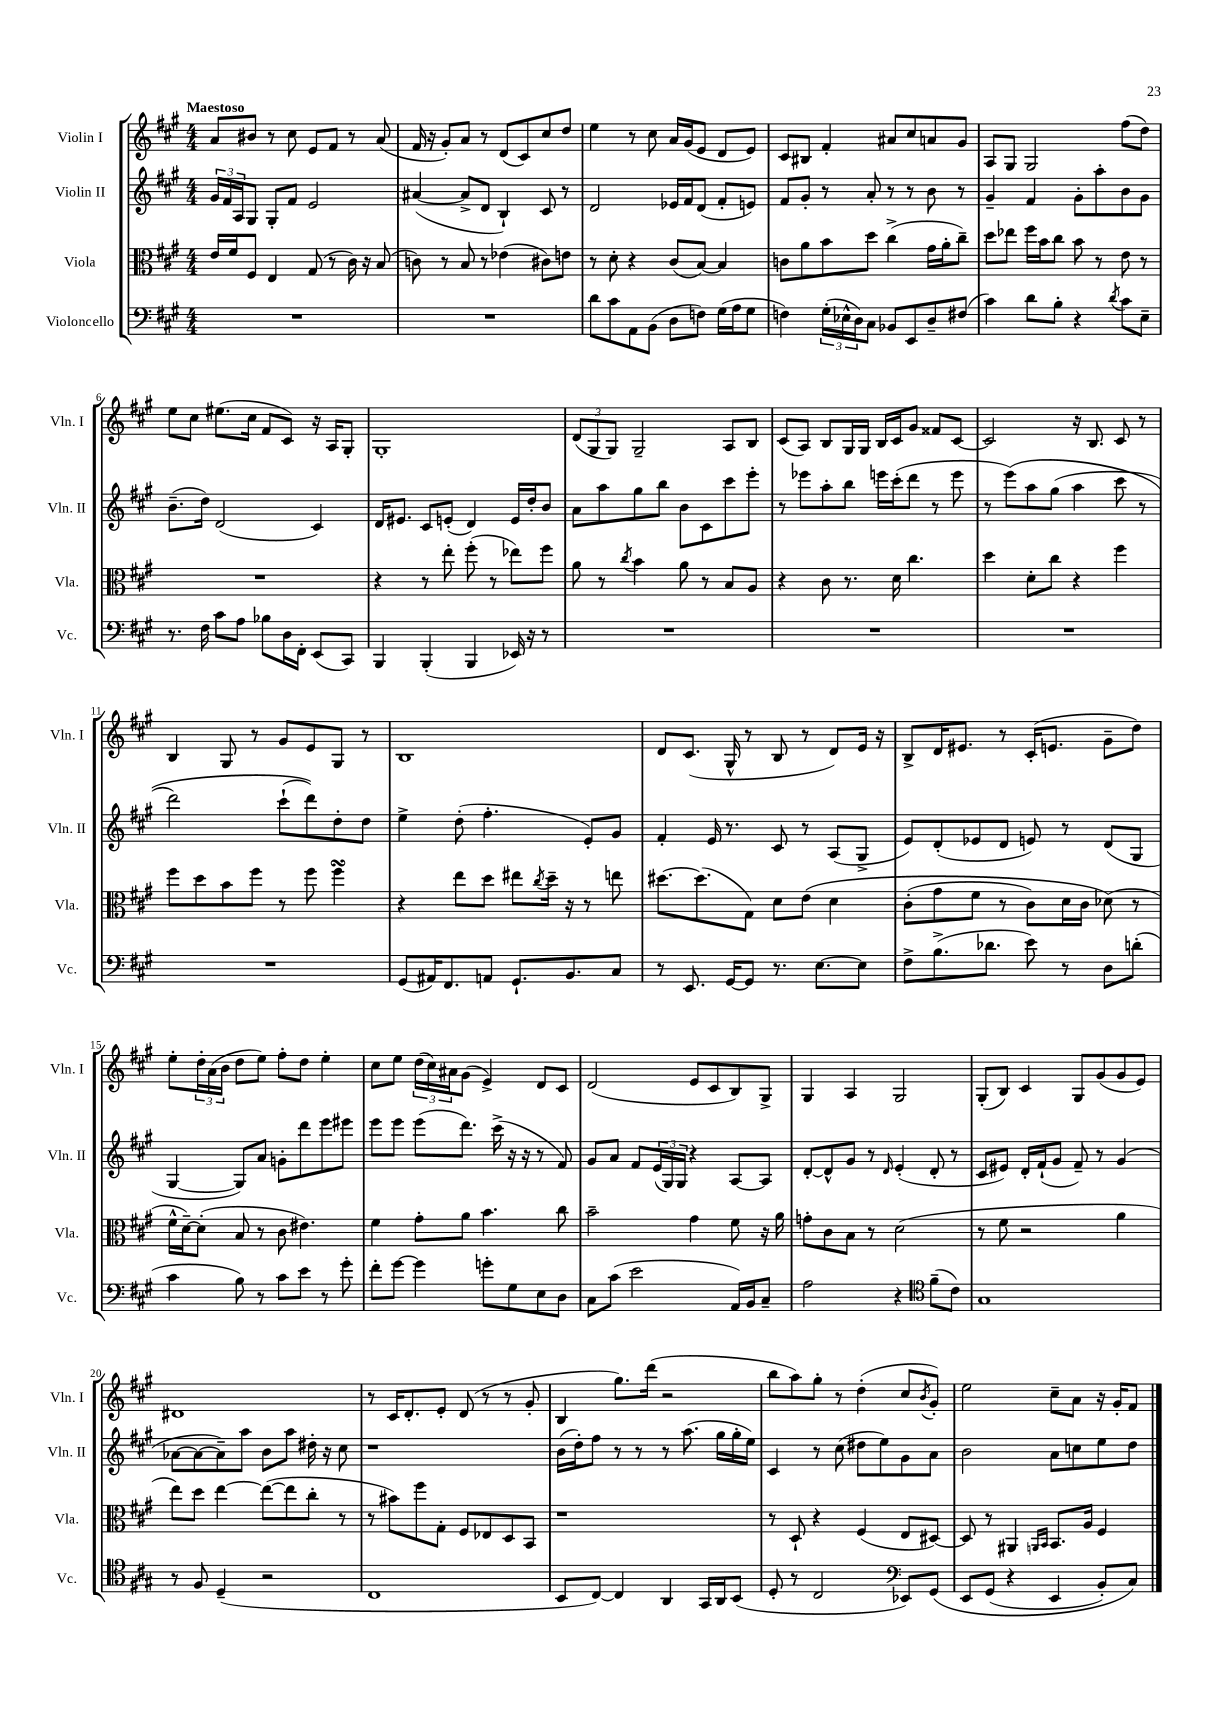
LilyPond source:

<<
\new StaffGroup <<
\new Staff = "s0" \with { instrumentName = "Violin I" shortInstrumentName = "Vln. I" } {
    \clef treble \key a \major \numericTimeSignature \time 4/4 \tempo "Maestoso"
    a'8 bis'8 r8 cis''8 e'8 fis'8 r8 a'8( |
    fis'16 r16 gis'8-.) a'8 r8 d'8( cis'8) cis''8 d''8 |
    e''4 r8 cis''8 a'16 gis'16( e'8 d'8 e'8) |
    cis'8 bis8 fis'4-. ais'8 cis''8 a'8 gis'8 |
    a8 gis8 gis2 fis''8( d''8) |
    e''8 cis''8 eis''8.( cis''16 fis'8 cis'8) r16 a16 gis8-. |
    gis1-. |
    \tuplet 3/2 { d'8( gis8 gis8) } gis2-- a8 b8 |
    cis'8( a8) b8 gis16 gis16 b16 cis'16 gis'8 fisis'8 cis'8~ |
    cis'2 r16 b8. cis'8 r8 |
    b4 gis8 r8 gis'8 e'8 gis8 r8 |
    b1 |
    d'8 cis'8.( gis16-^ r8 b8 r8 d'8) e'16 r16 |
    b8-> d'16 eis'8. r8 cis'16-.( e'8. gis'8-- d''8) |
    e''8-. \tuplet 3/2 { d''16-. a'16( b'16 } d''8 e''8) fis''8-. d''8 e''4-. |
    cis''8 e''8 \tuplet 3/2 { d''16( cis''16) ais'16 } gis'8( e'4->) d'8 cis'8 |
    d'2( e'8 cis'8 b8) gis8-> |
    gis4 a4 gis2 |
    gis8-.( b8) cis'4 gis8 gis'8( gis'8 e'8) |
    dis'1 |
    r8 cis'16 d'8.-. e'8-. d'8( r8 r8 gis'8-. |
    b4 gis''8.) d'''16( r2 |
    b''8 a''8) gis''8-. r8 d''4-.( cis''8 \acciaccatura { b'8 } gis'8-.) |
    e''2 cis''8-- a'8 r16 gis'16-. fis'8 \bar "|." |
}
\new Staff = "s1" \with { instrumentName = "Violin II" shortInstrumentName = "Vln. II" } {
    \clef treble \key a \major \numericTimeSignature \time 4/4
    \tuplet 3/2 { gis'16 fis'16 a16 } gis8 gis8-. fis'8 e'2 |
    ais'4~( ais'8-> d'8 b4-!) cis'8 r8 |
    d'2 ees'16 fis'16 d'8( fis'8-. e'8) |
    fis'8 gis'8-. r8 a'8-. r8 r8 b'8 r8 |
    gis'4-- fis'4 gis'8-. a''8-. b'8 gis'8 |
    b'8.--( d''16) d'2( cis'4) |
    d'16 eis'8. cis'8 e'8-.( d'4) e'16 d''16-. b'8 |
    a'8 a''8 gis''8 b''8 b'8 cis'8 cis'''8 e'''8-. |
    r8 ees'''8 a''8-. b''8 e'''16 cis'''16-.( d'''8 r8 e'''8 |
    r8 e'''8)\( a''8 gis''8( a''4 cis'''8 r8 |
    d'''2) cis'''8-!( d'''8)\) d''8-. d''8 |
    e''4-> d''8-.( fis''4.-. e'8-.) gis'8 |
    fis'4-. e'16 r8. cis'8 r8 a8( gis8-> |
    e'8) d'8-.( ees'8 d'8 e'8) r8 d'8( gis8 |
    gis4~ gis8) a'8 g'8-. d'''8 e'''8 eis'''8 |
    e'''8 e'''8 e'''8( d'''8.) cis'''16->( r16 r16 r8 fis'8) |
    gis'8 a'8 fis'8 \tuplet 3/2 { e'16( gis16) gis16 } r4 a8~ a8 |
    d'8~-. d'8-^ gis'8 r8 \grace { d'16 } e'4-.( d'8-. r8 |
    cis'8 eis'8) d'16-. fis'16-!( gis'8 fis'8--) r8 gis'4( |
    aes'8~ aes'8~ aes'8--) a''8 b'8 a''8 dis''16-. r16 cis''8 |
    r1 |
    b'16( d''16-.) fis''8 r8 r8 r8 a''8.( gis''16 gis''16-. e''16) |
    cis'4 r8 cis''8( dis''8 e''8) gis'8 a'8 |
    b'2 a'8 c''8 e''8 d''8 \bar "|." |
}
\new Staff = "s2" \with { instrumentName = "Viola" shortInstrumentName = "Vla." } {
    \clef alto \key a \major \numericTimeSignature \time 4/4
    e'16 fis'16 fis8 e4 gis8( r8 cis'16) r16 b8( |
    c'8) r8 b8 r8 ees'4( cis'8) e'8 |
    r8 d'8-. r4 cis'8( b8~) b4 |
    c'8 a'8 b'8 d''8 cis''4->( gis'16 a'16-. cis''8--) |
    d''8 ees''8 fis''16 b'16 cis''8 b'8 r8 e'8 r8 |
    R1 |
    r4 r8 e''8-. fis''8-.( r8 ees''8) fis''8 |
    a'8 r8 \acciaccatura { cis''8 } b'4 a'8 r8 b8 a8 |
    r4 cis'8 r8. d'16 cis''4. |
    d''4 d'8-. cis''8 r4 fis''4 |
    fis''8 d''8 b'8 fis''8 r8 fis''8 fis''4\turn |
    r4 e''8 d''8 eis''8 \acciaccatura { cis''8 } d''16-- r16 r8 e''8 |
    dis''8.~ dis''8.( gis8) d'8 e'8\( d'4 |
    cis'8-.( gis'8 fis'8 r8 cis'8) d'16 cis'16 des'8(\) r8 |
    fis'16-^ d'16~--) d'8-.( b8 r8 cis'8 eis'4.) |
    fis'4 gis'8-. a'8 b'4. cis''8 |
    b'2-- gis'4 fis'8 r16 a'16 |
    g'8-. cis'8 b8 r8 d'2( |
    r8 fis'8 r2 a'4 |
    e''8) d''8 e''4~ e''8~( e''8 cis''8-. r8 |
    r8 bis'8) fis''8 gis8-. fis8 ees8 d8 b,8 |
    r1 |
    r8 d8-! r4 fis4( e8 dis8~) |
    dis8 r8 ais,4 \grace { a,16 b,16 } b,8. a16 fis4 \bar "|." |
}
\new Staff = "s3" \with { instrumentName = "Violoncello" shortInstrumentName = "Vc." } {
    \clef bass \key a \major \numericTimeSignature \time 4/4
    R1 |
    R1 |
    d'8 cis'8 a,8 b,8( d8 f8) gis16( a16 gis8 |
    f4) \tuplet 3/2 { gis16-.( ees16-^ d16) } cis8 bes,8 e,8 d8-- fis8( |
    cis'4) d'8 b8-. r4 \acciaccatura { d'8 } cis'8 e8-- |
    r8. fis16 cis'8 a8 bes8 d16 fis,16-. e,8( cis,8) |
    b,,4 b,,4-.( b,,4 ees,16) r16 r8 |
    R1 |
    R1 |
    R1 |
    R1 |
    gis,8( ais,16) fis,8. a,8 gis,8.-! b,8. cis8 |
    r8 e,8. gis,16~ gis,8 r8. e8.~ e8 |
    fis8-> b8.->( des'8. e'8) r8 d8 d'8-.( |
    cis'4 b8) r8 cis'8 e'8 r8 gis'8-. |
    fis'8-. gis'8~ gis'4 g'8-. gis8 e8 d8 |
    cis8 cis'8( e'2 a,16) b,16 cis8-- |
    a2 r4 \clef tenor fis'8--( cis'8) |
    gis1 |
    r8 fis8 d4--( r2 |
    cis1 |
    b,8 cis8~) cis4 a,4 gis,16 a,16 b,8( |
    d8-. r8 cis2 \clef bass ees,8) gis,8\( |
    e,8 gis,8( r4 e,4 b,8-.) cis8\) \bar "|." |
}
>>
>>
